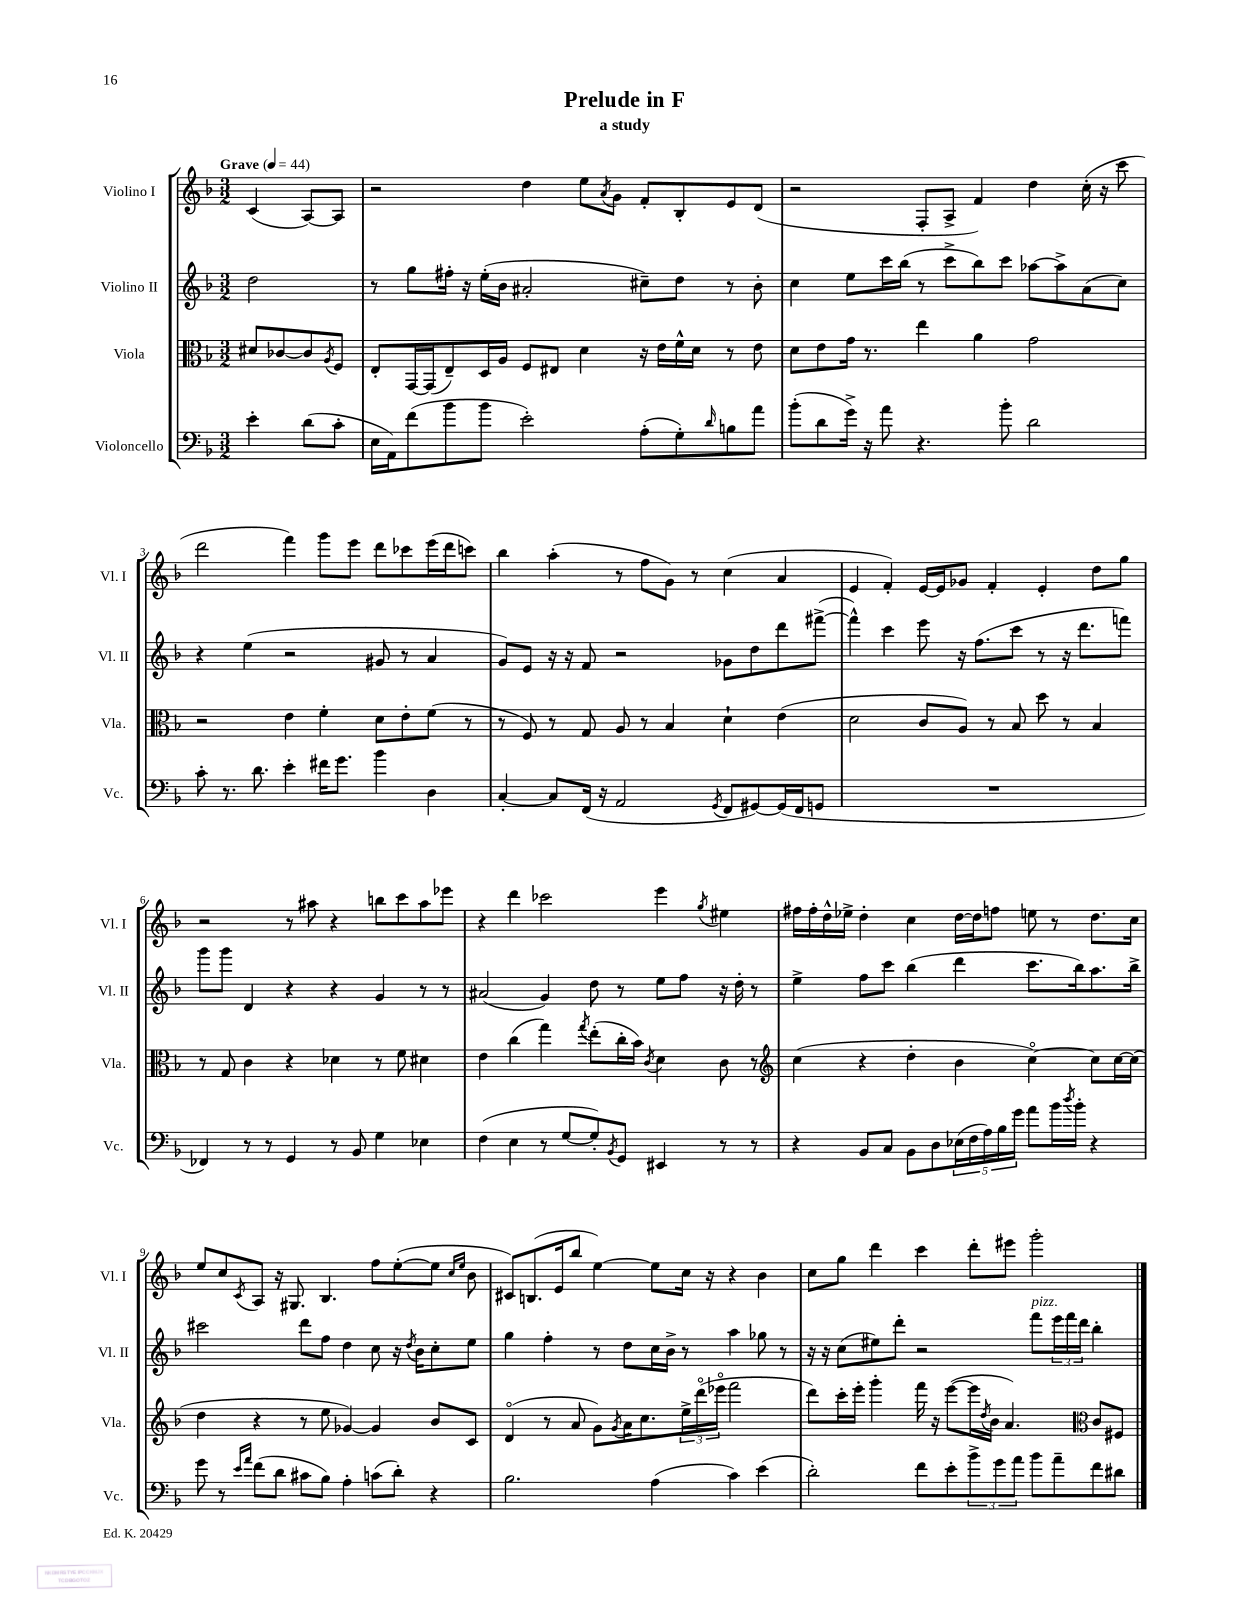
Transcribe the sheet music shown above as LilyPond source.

\header { title = "Prelude in F" subtitle = "a study" }
<<
\new StaffGroup <<
\new Staff = "s0" \with { instrumentName = "Violino I" shortInstrumentName = "Vl. I" } {
    \clef treble \key f \major \numericTimeSignature \time 3/2 \partial 2 \tempo "Grave" 4 = 44
    c'4( a8~) a8 |
    r2 d''4 e''8 \acciaccatura { a'8 } g'8 f'8-. bes8-. e'8 d'8( |
    r2 f8-. a8-> f'4) d''4 c''16-.( r16 c'''8 |
    d'''2 f'''4) g'''8 e'''8 d'''8 ces'''8 e'''16( d'''16 c'''8) |
    bes''4 a''4-.( r8 f''8 g'8) r8 c''4( a'4 |
    e'4 f'4-.) e'16~ e'16 ges'8 f'4-. e'4-. d''8 g''8 |
    r2 r8 ais''8 r4 b''8 c'''8 ais''8 ees'''8 |
    r4 d'''4 ces'''2 e'''4 \acciaccatura { g''8 } eis''4 |
    fis''16 fis''16-. d''16-^ ees''16-> d''4-. c''4 d''16~ d''16 f''8 e''8 r8 d''8. c''16 |
    e''8 c''8 \acciaccatura { c'8 } a8 r16 gis8. bes4. f''8 e''8~-.( e''8 \grace { c''16 e''16 } bes'8 |
    cis'8) b8.( e'16 bes''8 e''4~) e''8 c''16 r16 r4 bes'4 |
    c''8 g''8 d'''4 c'''4 d'''8-. eis'''8 g'''2-. \bar "|." |
}
\new Staff = "s1" \with { instrumentName = "Violino II" shortInstrumentName = "Vl. II" } {
    \clef treble \key f \major \numericTimeSignature \time 3/2 \partial 2
    d''2 |
    r8 g''8 fis''16-. r16 e''16-.( bes'16 ais'2-. cis''8--) d''8 r8 bes'8-. |
    c''4 e''8 c'''16 bes''16( r8 c'''8-> bes''8) c'''8 aes''8~ aes''8-> a'8( c''8) |
    r4 e''4( r2 gis'8 r8 a'4 |
    g'8) e'8 r16 r16 f'8 r2 ges'8 d''8 d'''8 fis'''8~->( |
    fis'''4-^) c'''4 e'''8 r16 f''8.( c'''8 r8 r16 d'''8. f'''8) |
    g'''8 g'''8 d'4 r4 r4 g'4 r8 r8 |
    ais'2( g'4) d''8 r8 e''8 f''8 r16 d''16-. r8 |
    e''4-> f''8 c'''8 bes''4( d'''4 c'''8. bes''16) a''8. bes''16-> |
    cis'''2 d'''8 f''8 d''4 c''8 r16 \acciaccatura { d''8 } bes'16 c''8-. e''8 |
    g''4 f''4-. r8 d''8 c''16 bes'16-> r8 a''4 ges''8 r8 |
    r16 r16 c''8( eis''8) d'''8-. r2 f'''8^\markup { \italic "pizz." } \tuplet 3/2 { e'''16 f'''16 d'''16 } bes''4-. \bar "|." |
}
\new Staff = "s2" \with { instrumentName = "Viola" shortInstrumentName = "Vla." } {
    \clef alto \key f \major \numericTimeSignature \time 3/2 \partial 2
    dis'8 ces'8~ ces'8 \acciaccatura { a8 } f8 |
    e8-. g,16~ g,16( e8--) d16 a16 f8 eis8 d'4 r16 e'16 f'16-^ d'16 r8 e'8 |
    d'8 e'8 g'16 r8. e''4 a'4 g'2 |
    r2 e'4 f'4-. d'8 e'8-. f'8( r8 |
    r8 f8) r8 g8 a8 r8 bes4 d'4-! e'4( |
    d'2 c'8 a8) r8 bes8 d''8 r8 bes4 |
    r8 g8 c'4 r4 des'4 r8 f'8 dis'4 |
    e'4 c''4( g''4) \acciaccatura { g''8 } e''8-.( c''16-. bes'16) \acciaccatura { c'8 } d'4 c'8 r8 |
    \clef treble c''4( r4 d''4-. bes'4 c''4~\flageolet) c''8 c''16~ c''16( |
    d''4 r4 r8 e''8 ges'4~) ges'4 bes'8 c'8 |
    d'4\flageolet( r8 a'8 g'8) \acciaccatura { g'8 } a'16 c''8. \tuplet 3/2 { e''16-> d'''16\flageolet( ees'''16\flageolet } f'''2 |
    d'''8) c'''16-. e'''16-. g'''4-. f'''16 r16 e'''8~( e'''16 \acciaccatura { d''8 } bes'16 a'4.) \clef alto c'8 fis8 \bar "|." |
}
\new Staff = "s3" \with { instrumentName = "Violoncello" shortInstrumentName = "Vc." } {
    \clef bass \key f \major \numericTimeSignature \time 3/2 \partial 2
    e'4-. d'8( c'8-. |
    e16 a,16) f'8( bes'8 bes'8 e'2-.) a8-.( g8-.) \grace { d'16 } b8 a'8 |
    bes'8-.( d'8 g'16->) r16 a'8 r4. bes'8-. d'2 |
    c'8-. r8. d'8. e'4-. fis'16 g'8. bes'4 d4 |
    c4~-. c8 f,16( r16 a,2 \acciaccatura { g,8 } f,8 gis,8~) gis,16( f,16 g,8 |
    R1. |
    fes,4) r8 r8 g,4 r8 bes,8 g4 ees4 |
    f4( e4 r8 g8~ g8-.) \acciaccatura { bes,8 } g,8 eis,4 r8 r8 |
    r4 bes,8 c8 bes,8 d8 \tuplet 5/4 { ees16( f16 a16) bes16 g'16 } a'8 bes'16 \acciaccatura { d''8 } bes'16-. r4 |
    g'8 r8 \grace { e'16 a'16 } f'8( d'8 cis'8 bes8) a4-. c'8( d'8-.) r4 |
    bes2. a4( c'4) e'4( |
    d'2-.) f'8 e'8-. \tuplet 3/2 { bes'8-> g'8 a'8 } bes'8 a'8-- f'8 dis'8 \bar "|." |
}
>>
>>
